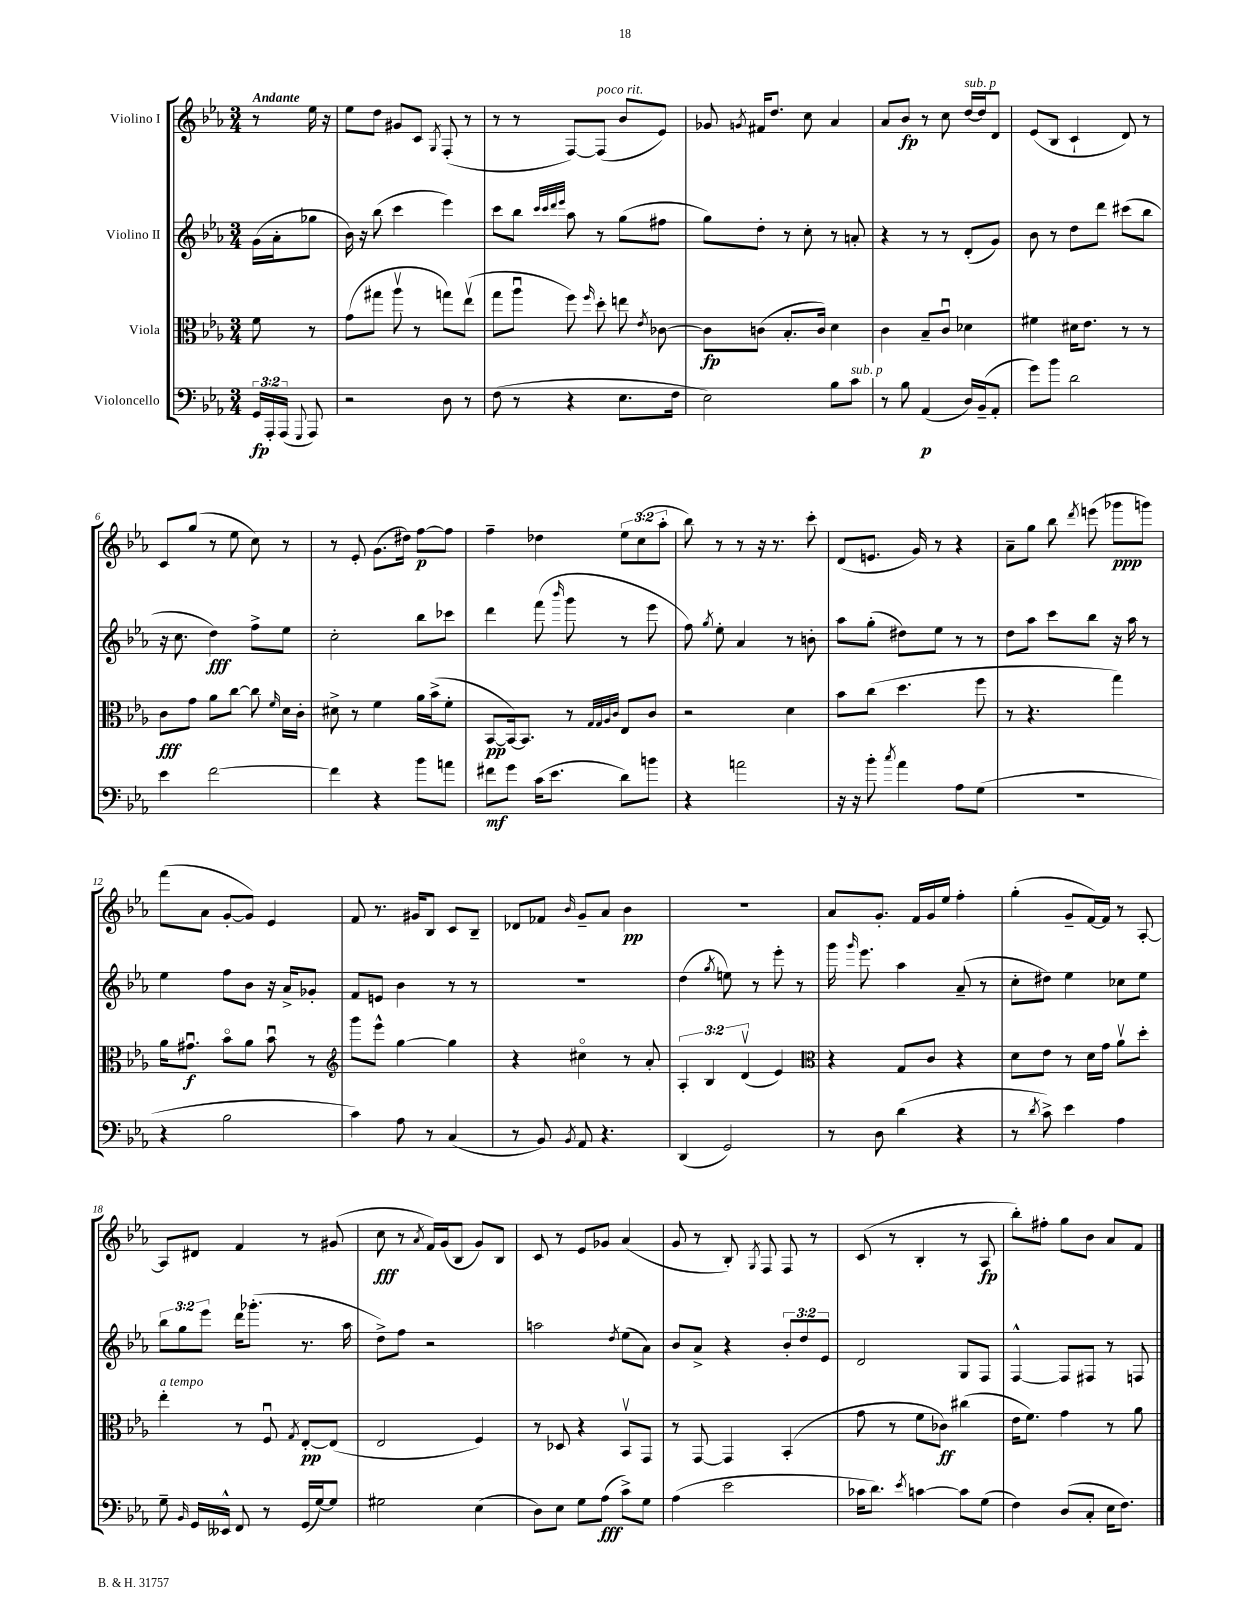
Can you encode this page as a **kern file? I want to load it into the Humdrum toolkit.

**kern	**dynam	**kern	**dynam	**kern	**dynam	**kern	**dynam
*part4	*part4	*part3	*part3	*part2	*part2	*part1	*part1
*staff4	*staff4	*staff3	*staff3	*staff2	*staff2	*staff1	*staff1
*I"Violoncello	*	*I"Viola	*	*I"Violino II	*	*I"Violino I	*
*clefF4	*	*clefC3	*	*clefG2	*	*clefG2	*
*k[b-e-a-]	*	*k[b-e-a-]	*	*k[b-e-a-]	*	*k[b-e-a-]	*
*M3/4	*	*M3/4	*	*M3/4	*	*M3/4	*
=	=	=	=	=	=	=	=
!	!	!	!	!	!	!LO:TX:a:B:t=Andante	!
24GG/LL	fp	8f\	.	(16g\LL	.	8r	.
24AAA-'/	.	.	.	.	.	.	.
.	.	.	.	16a-'\J	.	.	.
(24AAA-/JJ	.	.	.	.	.	.	.
8qqGGG/	.	.	.	.	.	.	.
8AAA-/)	.	8r	.	8gg-X\J	.	16ee-\	.
.	.	.	.	.	.	16r	.
=1	=1	=1	=1	=1	=1	=1	=1
2r	.	(8g\L	.	16b-\)	.	8ee-\L	.
.	.	.	.	16r	.	.	.
.	.	8gg#X\J	.	(8bb-\	.	8dd\J	.
.	.	8aa-v\	.	4ccc\	.	8g#X/L	.
.	.	8r	.	.	.	8c/J	.
.	.	.	.	.	.	8qG/	.
8D\	.	8ggn\L)	.	4eee-\)	.	(8F'/	.
8r	.	(8ee-v\J	.	.	.	8r	.
=2	=2	=2	=2	=2	=2	=2	=2
(8F\	.	8gg\L	.	8ccc\L	.	8r	.
8r	.	8aa-u\J	.	8bb-\J	.	8r	.
.	.	.	.	32qqccc/LLL	.	.	.
.	.	.	.	32qqccc/	.	.	.
.	.	.	.	32qqddd/	.	.	.
.	.	.	.	32qqeee-/JJJ	.	.	.
4r	.	8ff\)	.	8aa-\	.	[8F/L)	.
.	.	16qqff/	.	.	.	.	.
!	!	!	!	!	!	!LO:TX:a:i:t=poco rit.	!
.	.	8dd'\	.	8r	.	(8F/J]	.
8.E-\L	.	8een\	.	(8gg\L	.	8b-/L	.
.	.	8qe-/	.	.	.	.	.
.	.	[8c-X\	.	8ff#X\J	.	8e-/J)	.
16F\Jk	.	.	.	.	.	.	.
=3	=3	=3	=3	=3	=3	=3	=3
2E-\)	.	8c-\L]	fp	8gg\L)	.	8g-X/	.
.	.	.	.	.	.	8qgn/	.
.	.	(8cn\J	.	8dd'\J	.	16f#X/KL	.
.	.	.	.	.	.	8.dd/J	.
.	.	8.B-'/L	.	8r	.	.	.
.	.	.	.	8cc'\	.	8cc\	.
.	.	16c/Jk)	.	.	.	.	.
8B-\L	.	4d\	.	8r	.	4a-/	.
!LO:TX:a:i:t=sub. p	!	!	!	!	!	!	!
8c\J	.	.	.	8an'/	.	.	.
=4	=4	=4	=4	=4	=4	=4	=4
8r	.	4c\	.	4r	.	8a-/L	.
8B-\	.	.	.	.	.	8b-/J	fp
(4AA-/	p	8B-~/L	.	8r	.	8r	.
.	.	8cu/J	.	8r	.	8cc\	.
!	!	!	!	!	!	!LO:TX:a:i:t=sub. p	!
16D/LL)	.	4d-X\	.	(8d'/L	.	[16dd/LL	.
(16BB-~/J	.	.	.	.	.	16dd/J]	.
8AA-'/J	.	.	.	8g/J)	.	8d/J	.
=5	=5	=5	=5	=5	=5	=5	=5
8g\L)	.	4f#X\	.	8b-\	.	(8e-/L	.
8b-\J	.	.	.	8r	.	8B-/J	.
2d\	.	16d#X\KL	.	8dd\L	.	4c`/	.
.	.	8.e-\J	.	.	.	.	.
.	.	.	.	8ddd\J	.	.	.
.	.	8r	.	(8ccc#X\L	.	8d/)	.
.	.	8r	.	8bb-\J	.	8r	.
!!LO:LB:g=z
=6	=6	=6	=6	=6	=6	=6	=6
4e-\	.	8c\L	fff	16r	.	8c/L	.
.	.	.	.	8.cc\	.	.	.
.	.	8g\J	.	.	.	(8gg/J	.
[2f\	.	8a-\L	.	4dd\)	fff	8r	.
.	.	[8cc\J	.	.	.	8ee-\	.
.	.	8cc\]	.	8ff^\L	.	8cc\)	.
.	.	16qqf/	.	.	.	.	.
.	.	16d\LL	.	8ee-\J	.	8r	.
.	.	16c'\JJ	.	.	.	.	.
=7	=7	=7	=7	=7	=7	=7	=7
4f\]	.	8d#X^\	.	2cc'\	.	8r	.
.	.	8r	.	.	.	8e-'/	.
4r	.	4f\	.	.	.	(8.g\L	.
.	.	.	.	.	.	16dd#X\Jk)	.
8b-\L	.	16a-\LL	.	8bb-\L	.	[8ff\L	p
.	.	(16b-^\J	.	.	.	.	.
8an\J	.	8f'\J	.	8ccc-X\J	.	8ff\J]	.
=8	=8	=8	=8	=8	=8	=8	=8
8f#X\L	mf	[8BB-/L	pp	4ddd\	.	4ff~\	.
8g\J	.	16BB-/k_)	.	.	.	.	.
.	.	8.BB-/J]	.	.	.	.	.
(16c\KL	.	.	.	(8fff\	.	4dd-X\	.
8.e-\J	.	.	.	.	.	.	.
.	.	.	.	16qqbbb-/	.	.	.
.	.	8r	.	8ggg\	.	.	.
.	.	32qqG/LLL	.	.	.	.	.
.	.	32qqG/	.	.	.	.	.
.	.	32qqA-/	.	.	.	.	.
.	.	32qqc/JJJ	.	.	.	.	.
8d\L)	.	8E-/L	.	8r	.	12ee-\L	.
.	.	.	.	.	.	(12cc\	.
8bn\J	.	8c/J	.	8eee-\	.	.	.
.	.	.	.	.	.	12aa-'\J	.
=9	=9	=9	=9	=9	=9	=9	=9
4r	.	2r	.	8ff\)	.	8bb-\)	.
.	.	.	.	8qgg/	.	.	.
.	.	.	.	8ee-'\	.	8r	.
2an\	.	.	.	4a-/	.	8r	.
.	.	.	.	.	.	16r	.
.	.	.	.	.	.	8.r	.
.	.	4d\	.	8r	.	.	.
.	.	.	.	8bn'\	.	8ccc'\	.
=10	=10	=10	=10	=10	=10	=10	=10
16r	.	8b-\L	.	8aa-\L	.	(8d/L	.
16r	.	.	.	.	.	.	.
8b-'\	.	(8cc\J	.	(8gg'\J	.	8.en/J	.
8qcc/	.	.	.	.	.	.	.
4a-\	.	4.dd\	.	8dd#X\L)	.	.	.
.	.	.	.	.	.	16g/)	.
.	.	.	.	8ee-\J	.	8r	.
8A-\L	.	.	.	8r	.	4r	.
(8G\J	.	8ff\	.	8r	.	.	.
=11	=11	=11	=11	=11	=11	=11	=11
2.r	.	8r	.	8dd\L	.	8a-~\L	.
.	.	4.r	.	8aa-\J	.	8gg\J	.
.	.	.	.	8ccc\L	.	8bb-\	.
.	.	.	.	.	.	8qddd/	.
.	.	.	.	8bb-\J	.	(8eeen\	.
.	.	4gg\)	.	16r	.	8ggg-X\L	ppp
.	.	.	.	16aa-\	.	.	.
.	.	.	.	8r	.	8gggn\J)	.
!!LO:LB:g=z
=12	=12	=12	=12	=12	=12	=12	=12
4r	.	16a-\KL	.	4ee-\	.	(8fff\L	.
.	.	8.g#Xu\J	f	.	.	.	.
.	.	.	.	.	.	8a-\J	.
2B-\	.	8b-\L	.	8ff\L	.	[8g'/L	.
.	.	8a-\J	.	8b-\J	.	8g/J])	.
.	.	8b-u\	.	16r	.	4e-/	.
.	.	.	.	16a-^/KL	.	.	.
.	.	8r	.	8g-X'/J	.	.	.
=13	=13	=13	=13	=13	=13	=13	=13
*	*	*clefG2	*	*	*	*	*
4c\)	.	8ggg\L	.	8f/L	.	8f/	.
.	.	8eee-^^\J	.	8en/J	.	8.r	.
8A-\	.	[4gg\	.	4b-\	.	.	.
.	.	.	.	.	.	16g#X/KL	.
8r	.	.	.	.	.	8B-/J	.
(4C/	.	4gg\]	.	8r	.	8c/L	.
.	.	.	.	8r	.	8B-~/J	.
=14	=14	=14	=14	=14	=14	=14	=14
8r	.	4r	.	2.r	.	8d-X/L	.
8BB-/)	.	.	.	.	.	8f-X/J	.
8qBB-/	.	.	.	.	.	16qqb-/	.
8AA-/	.	4cc#X\	.	.	.	8g~/L	.
4.r	.	.	.	.	.	8a-/J	.
.	.	8r	.	.	.	4b-\	pp
.	.	8a-'/	.	.	.	.	.
=15	=15	=15	=15	=15	=15	=15	=15
(4DD/	.	6A-'/	.	(4dd\	.	2.r	.
.	.	6B-/	.	.	.	.	.
.	.	.	.	8qgg/	.	.	.
2GG/)	.	.	.	8een\)	.	.	.
.	.	(6dv/	.	.	.	.	.
.	.	.	.	8r	.	.	.
.	.	4e-/)	.	8eee-'\	.	.	.
.	.	.	.	8r	.	.	.
=16	=16	=16	=16	=16	=16	=16	=16
*	*	*clefC3	*	*	*	*	*
8r	.	4r	.	16ggg\	.	8a-/L	.
.	.	.	.	16qqggg/	.	.	.
.	.	.	.	8.eee-\	.	.	.
8D\	.	.	.	.	.	8.g'/J	.
(4d\	.	8G/L	.	4aa-\	.	.	.
.	.	.	.	.	.	16f/LL	.
.	.	8c/J	.	.	.	16g/	.
.	.	.	.	.	.	16ee-/JJ	.
4r	.	4r	.	(8a-~/	.	4ff'\	.
.	.	.	.	8r	.	.	.
=17	=17	=17	=17	=17	=17	=17	=17
8r	.	8d\L	.	8cc'\L	.	(4gg'\	.
8qd/	.	.	.	.	.	.	.
8c^\)	.	8e-\J	.	8dd#X\J)	.	.	.
4e-\	.	8r	.	4ee-\	.	8g~/L	.
.	.	16d\LL	.	.	.	[16f/L)	.
.	.	16g\JJ	.	.	.	16f/JJ]	.
4A-\	.	8a-v\L	.	8cc-X\L	.	8r	.
.	.	8dd'\J	.	8ee-\J	.	[8A-'/	.
!!LO:LB:g=z
=18	=18	=18	=18	=18	=18	=18	=18
!	!	!LO:TX:a:i:t=a tempo	!	!	!	!	!
8G~\	.	4ee-'\	.	12bb-\L	.	8A-/L]	.
.	.	.	.	12gg\	.	.	.
16qqBB-/	.	.	.	.	.	.	.
16GG/LL	.	.	.	.	.	8d#X/J	.
.	.	.	.	12eee-\J	.	.	.
16EE--X^^/JJ	.	.	.	.	.	.	.
8FF/	.	8r	.	16ddd\KL	.	4f/	.
.	.	.	.	(8.ggg-X'\J	.	.	.
8r	.	8Fu/	.	.	.	.	.
.	.	8qG/	.	.	.	.	.
(16GG/LL	.	[8E-'/L	pp	8.r	.	8r	.
[16G/J)	.	.	.	.	.	.	.
8G/J]	.	(8E-/J]	.	.	.	(8g#X/	.
.	.	.	.	16aa-\	.	.	.
=19	=19	=19	=19	=19	=19	=19	=19
2G#X\	.	2E-/	.	8dd^\L)	.	8cc\	fff
.	.	.	.	8ff\J	.	8r	.
.	.	.	.	.	.	8qa-/	.
.	.	.	.	2r	.	16f/LL)	.
.	.	.	.	.	.	(16g/J	.
.	.	.	.	.	.	8B-/J	.
(4E-\	.	4F/)	.	.	.	8g/L)	.
.	.	.	.	.	.	8B-/J	.
=20	=20	=20	=20	=20	=20	=20	=20
8D\L)	.	8r	.	2aan\	.	8c/	.
8E-\J	.	8D-X/	.	.	.	8r	.
8G\L	.	4r	.	.	.	8e-/L	.
(8A-\J	fff	.	.	.	.	8g-X/J	.
.	.	.	.	8qdd/	.	.	.
8c^\L)	.	8BB-v/L	.	(8ee-\L	.	(4a-/	.
8G\J	.	8GG/J	.	8a-\J)	.	.	.
=21	=21	=21	=21	=21	=21	=21	=21
(4A-\	.	8r	.	8b-/L	.	8g/	.
.	.	[8GG/	.	8a-^/J	.	8r	.
2e-\	.	4GG/]	.	4r	.	8B-'/)	.
.	.	.	.	.	.	8qG/	.
.	.	.	.	.	.	8F/	.
.	.	(4BB-'/	.	12b-'/L	.	8F/	.
.	.	.	.	12dd/	.	.	.
.	.	.	.	.	.	8r	.
.	.	.	.	12e-/J	.	.	.
=22	=22	=22	=22	=22	=22	=22	=22
16c-X\KL	.	8g\	.	2d/	.	(8c/	.
8.d\J)	.	.	.	.	.	.	.
.	.	8r	.	.	.	8r	.
8qe-/	.	.	.	.	.	.	.
[4cn\	.	8f\L	.	.	.	4B-'/	.
.	.	8c-X\J)	ff	.	.	.	.
8c\L]	.	(4cc#X\	.	8G/L	.	8r	.
(8G\J	.	.	.	8F/J	.	8A-/	fp
=23	=23	=23	=23	=23	=23	=23	=23
4F\)	.	16e-\KL	.	[4F^^/	.	8bb-'\L)	.
.	.	8.f\J)	.	.	.	.	.
.	.	.	.	.	.	8ff#X'\J	.
(8D/L	.	4g\	.	8F/L]	.	8gg\L	.
8C'/J	.	.	.	8F#X/J	.	8b-\J	.
16E-\KL	.	8r	.	8r	.	8a-/L	.
8.F\J)	.	.	.	.	.	.	.
.	.	8a-\	.	8Fn/	.	8f/J	.
==	==	==	==	==	==	==	==
*-	*-	*-	*-	*-	*-	*-	*-
